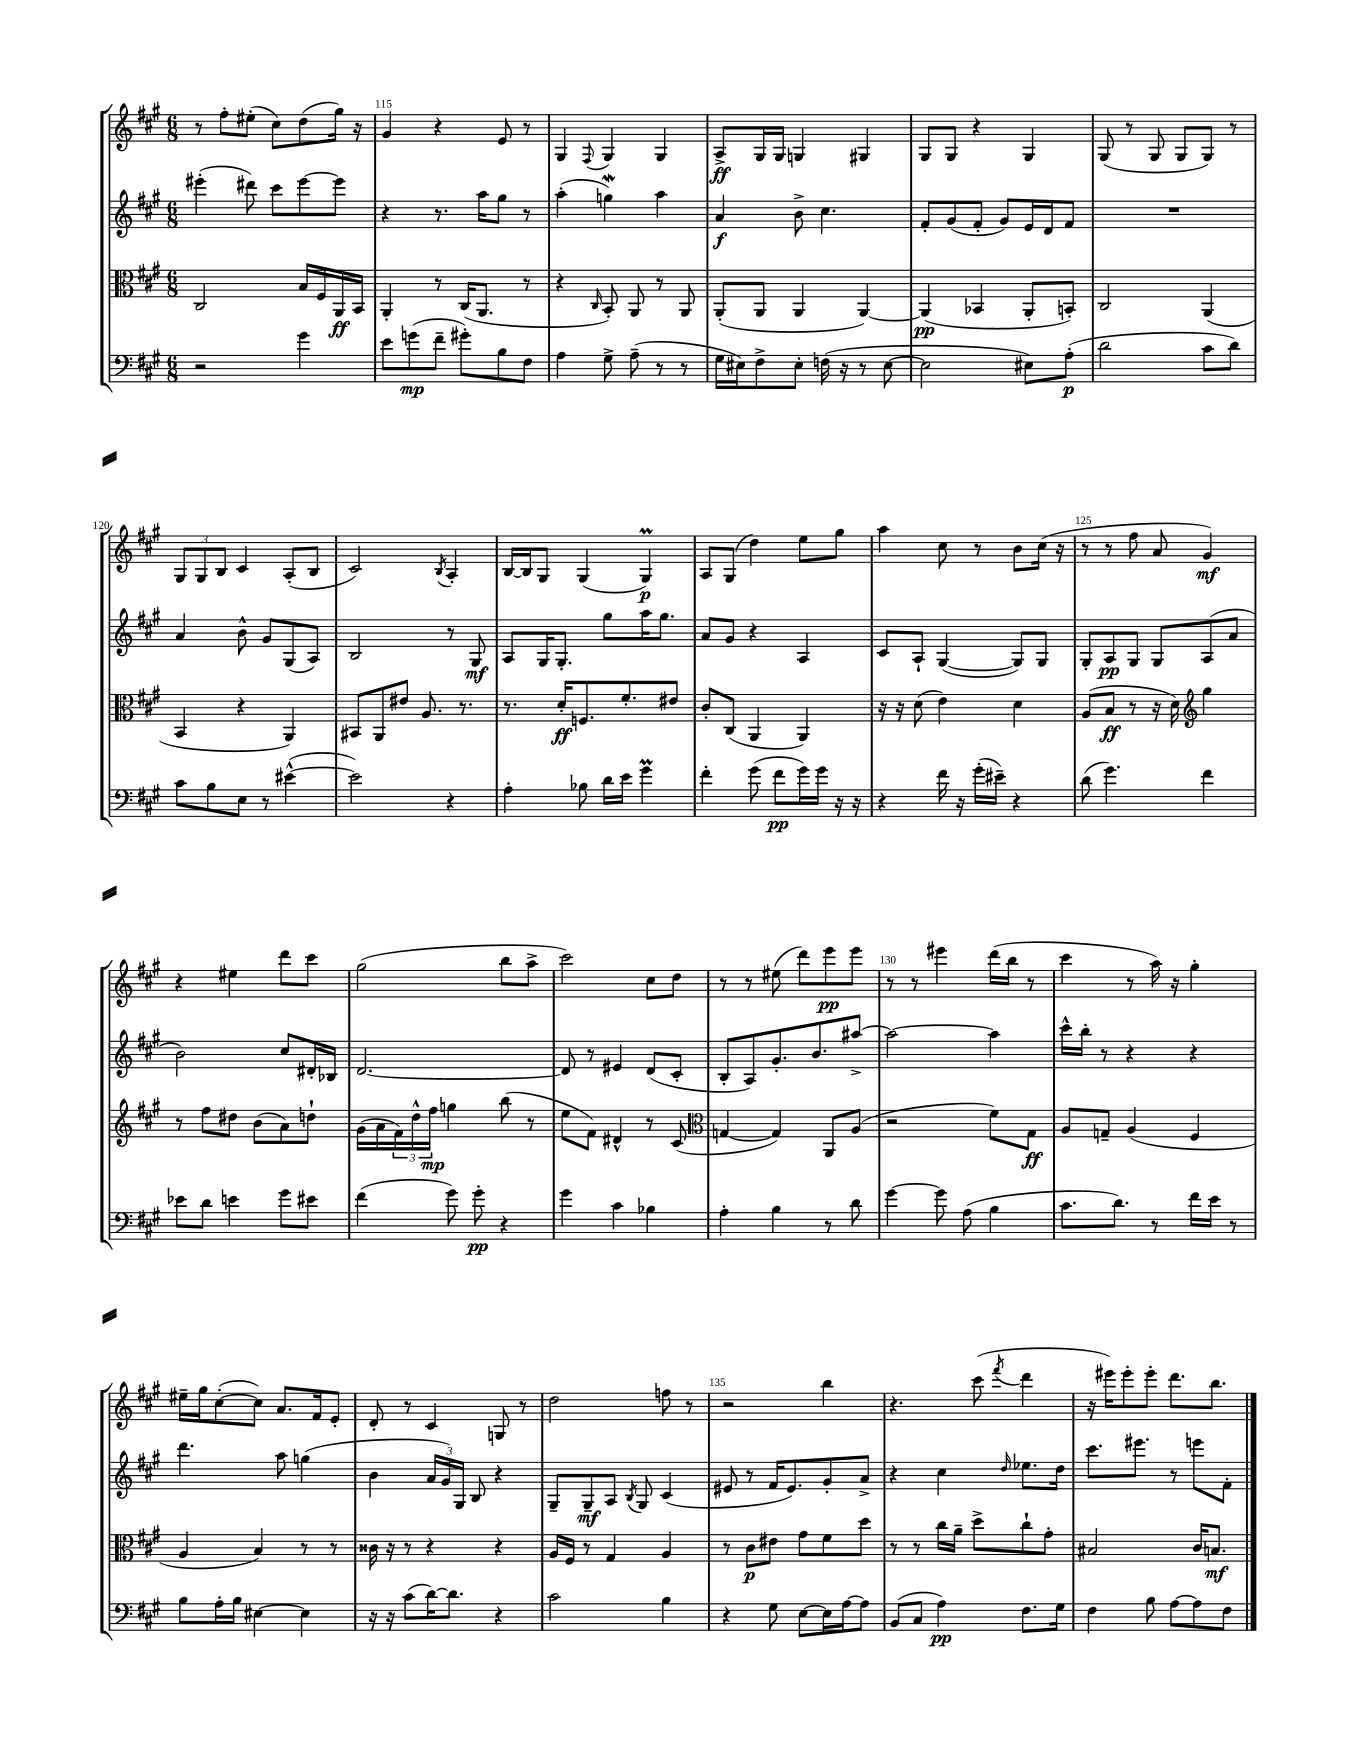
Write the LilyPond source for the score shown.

<<
\new StaffGroup <<
\new Staff = "s0" {
    \clef treble \key a \major \numericTimeSignature \time 6/8
    r8 fis''8-. eis''8-.( cis''8) d''8( gis''16) r16 |
    gis'4 r4 e'8 r8 |
    gis4 \appoggiatura { fis8 } gis4 gis4 |
    a8->\ff gis16 gis16 g4 gis4 |
    gis8 gis8 r4 gis4 |
    gis8( r8 gis8 gis8 gis8) r8 |
    \tuplet 3/2 { gis8 gis8 b8 } cis'4 a8-.( b8 |
    cis'2) \acciaccatura { b8 } a4-. |
    b16~ b16 gis8 gis4( gis4\prall\p) |
    a8 gis8( d''4) e''8 gis''8 |
    a''4 cis''8 r8 b'8 cis''16( r16 |
    r8 r8 fis''8 a'8 gis'4\mf) |
    r4 eis''4 d'''8 cis'''8 |
    gis''2( b''8 a''8-> |
    cis'''2) cis''8 d''8 |
    r8 r8 eis''8( d'''8) e'''8\pp e'''8 |
    r8 r8 eis'''4 d'''16( b''16 r8 |
    cis'''4 r8 a''16) r16 gis''4-. |
    eis''16-- gis''16 cis''8~-.( cis''8) a'8. fis'16 e'8-. |
    d'8-. r8 cis'4 g8 r8 |
    d''2 f''8 r8 |
    r2 b''4 |
    r4. cis'''8( \acciaccatura { fis'''8 } d'''4 |
    r16 eis'''16) eis'''8-. eis'''8-. d'''8. b''8. \bar "|." |
}
\new Staff = "s1" {
    \clef treble \key a \major \numericTimeSignature \time 6/8
    eis'''4-.( dis'''8) cis'''8 eis'''8~ eis'''8 |
    r4 r8. a''16 gis''8 r8 |
    a''4-.( g''4\mordent) a''4 |
    a'4\f b'8-> cis''4. |
    fis'8-. gis'8( fis'8-. gis'8) e'16 d'16 fis'8 |
    R2. |
    a'4 b'8-^ gis'8 gis8( a8) |
    b2 r8 gis8\mf |
    a8 gis16 gis8.-. gis''8 a''16 gis''8. |
    a'8 gis'8 r4 a4 |
    cis'8 a8-! gis4~( gis8) gis8 |
    gis8-. a8\pp gis8 gis8 a8( a'8 |
    b'2) cis''8 dis'16-. bes16 |
    d'2.~ |
    d'8 r8 eis'4 d'8( cis'8-. |
    b8-. a8) gis'8.-. b'8. ais''8~-> |
    ais''2~ ais''4 |
    cis'''16-^ b''16-. r8 r4 r4 |
    d'''4. a''8 g''4( |
    b'4 \tuplet 3/2 { a'16 gis'16) gis16 } b8 r4 |
    gis8-- gis8--\mf a8 \acciaccatura { b8 } gis8 cis'4( |
    eis'8 r8 fis'16 eis'8.) gis'8-. a'8-> |
    r4 cis''4 \grace { d''16 } ees''8. d''16 |
    cis'''8. eis'''8. r8 e'''8 fis'8-. \bar "|." |
}
\new Staff = "s2" {
    \clef alto \key a \major \numericTimeSignature \time 6/8
    cis2 b16 fis16 a,16\ff b,16 |
    a,4-. r8 cis16( a,8. r8 |
    r4 \grace { cis16 } b,8-.) a,8 r8 a,8 |
    a,8-.( a,8 a,4 a,4~) |
    a,4\pp( bes,4 a,8-. b,8-.) |
    cis2 a,4( |
    b,4 r4 a,4) |
    bis,8 a,8 eis'8 a8. r8. |
    r8. d'16-.\ff f8. fis'8.-. eis'8 |
    cis'8-. cis8( a,4 a,4) |
    r16 r16 d'8( e'4) d'4 |
    a8( b8\ff r8 r16 d'16) \clef treble gis''4 |
    r8 fis''8 dis''8 b'8( a'8) d''8-! |
    gis'16( a'16 \tuplet 3/2 { fis'16) d''16-^ fis''16\mp } g''4 b''8( r8 |
    e''8 fis'8) dis'4-^ r8 cis'8( |
    \clef alto g4~ g4) a,8 a8( |
    r2 fis'8) gis8\ff |
    a8 g8-- a4( fis4 |
    a4 b4) r8 r8 |
    cisis'16 r16 r8 r4 r4 |
    a16 fis16 r8 gis4 a4 |
    r8 cis'8\p eis'8 gis'8 fis'8 d''8 |
    r8 r8 cis''16 a'16-- d''8-> cis''8-! gis'8-. |
    bis2 cis'16 b8.\mf \bar "|." |
}
\new Staff = "s3" {
    \clef bass \key a \major \numericTimeSignature \time 6/8
    r2 gis'4 |
    e'8 g'8\mp( fis'8-- gis'8-.) b8 fis8 |
    a4 gis8-> a8--( r8 r8 |
    gis16 eis16) fis8-> eis8-. f16( r16 r8 eis8~ |
    eis2 eis8) a8-.\p( |
    d'2 cis'8 d'8) |
    cis'8 b8 e8 r8 eis'4~-^( |
    eis'2) r4 |
    a4-. bes8 d'16 e'16 gis'4\prall |
    fis'4-. gis'8( fis'8\pp gis'16) gis'16 r16 r16 |
    r4 fis'16 r16 gis'16-.( eis'16--) r4 |
    d'8( gis'4.) fis'4 |
    ees'8 d'8 e'4 gis'8 eis'8 |
    fis'4( gis'8) gis'8-.\pp r4 |
    gis'4 cis'4 bes4 |
    a4-. b4 r8 d'8 |
    gis'4~ gis'8 a8( b4 |
    cis'8. d'8.) r8 fis'16 e'16 r8 |
    b8 a16-. b16 eis4~ eis4 |
    r16 r16 cis'8( d'16~) d'8. r4 |
    cis'2 b4 |
    r4 gis8 e8~ e16 a16~ a8 |
    b,8( cis8 a4\pp) fis8. gis16 |
    fis4 b8 a8~ a8 fis8 \bar "|." |
}
>>
>>
\layout { \context { \Score currentBarNumber = #114 \override BarNumber.break-visibility = ##(#f #t #t) barNumberVisibility = #(every-nth-bar-number-visible 5) } }
